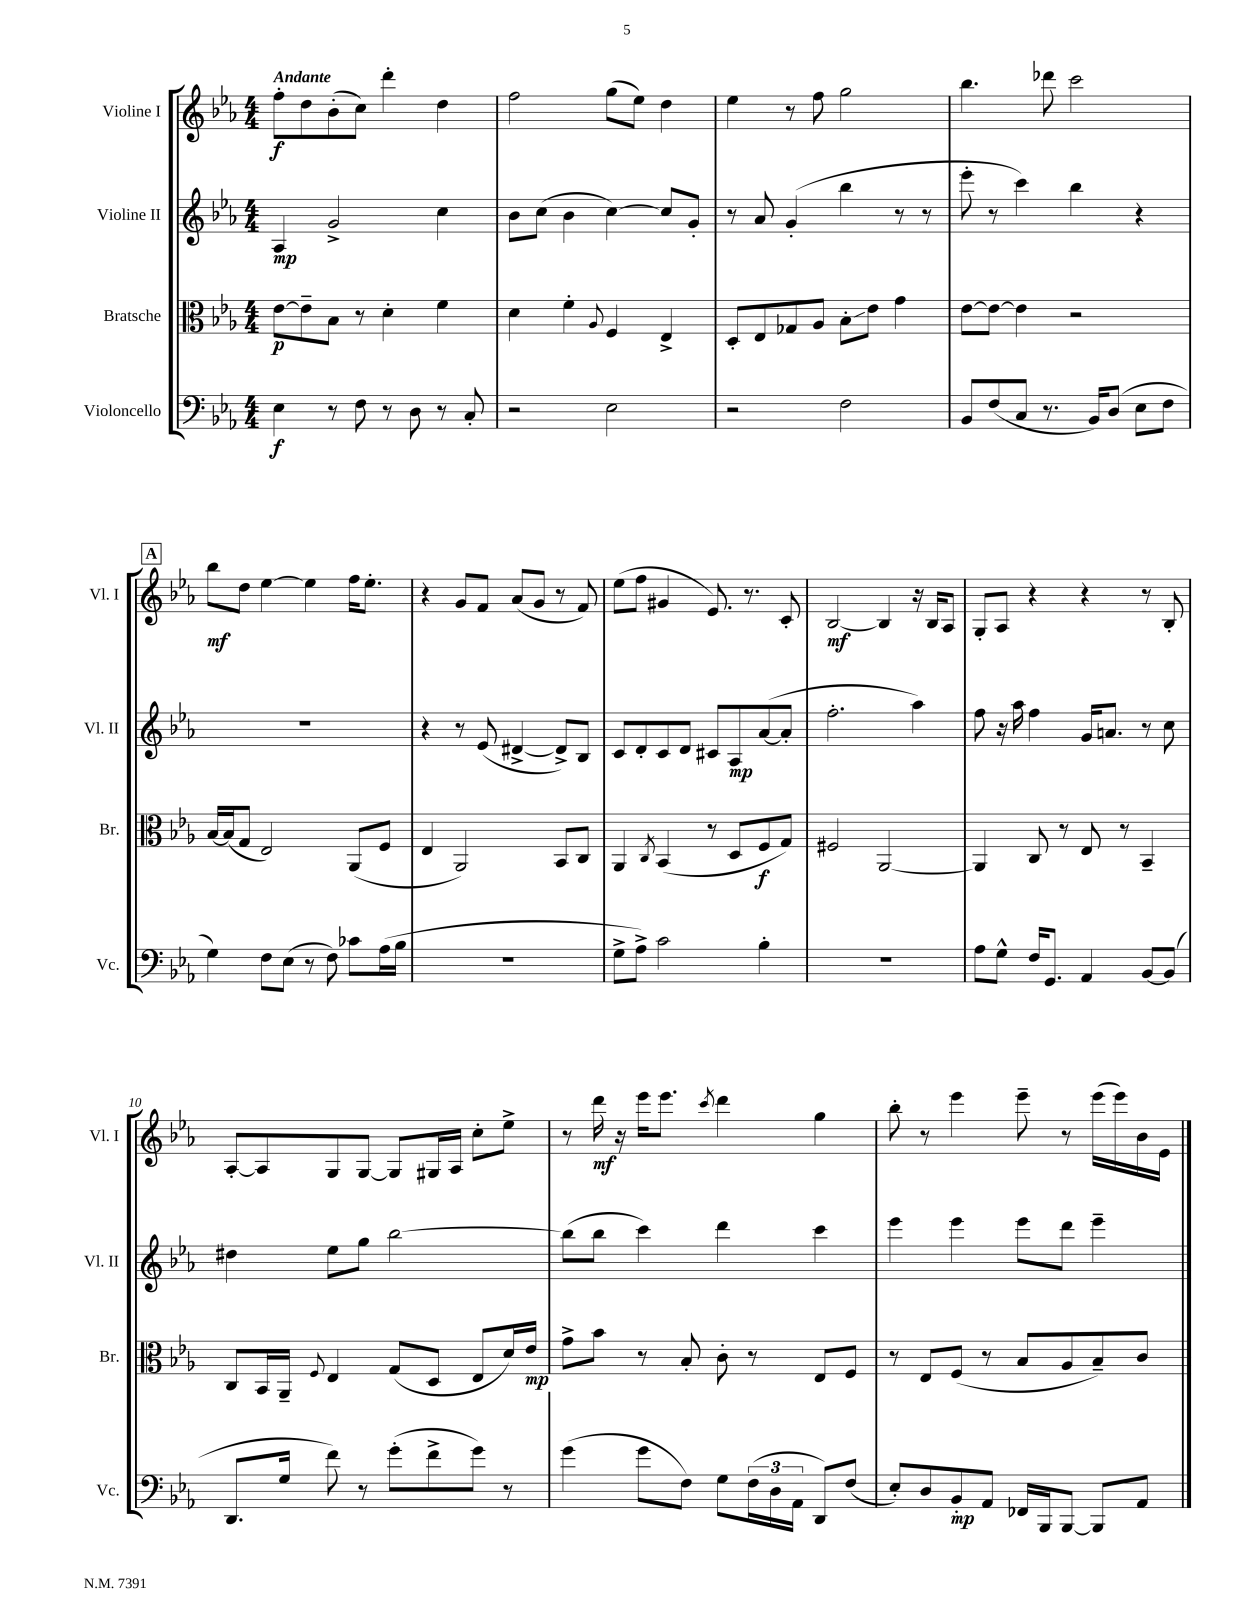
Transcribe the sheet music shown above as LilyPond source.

<<
\new StaffGroup <<
\new Staff = "s0" \with { instrumentName = "Violine I" shortInstrumentName = "Vl. I" } {
    \clef treble \key ees \major \numericTimeSignature \time 4/4 \tempo "Andante"
    f''8-.\f d''8 bes'8-.( c''8) d'''4-. d''4 |
    f''2 g''8( ees''8) d''4 |
    ees''4 r8 f''8 g''2 |
    bes''4. des'''8 c'''2 |
    \mark \markup { \box "A" } bes''8\mf d''8 ees''4~ ees''4 f''16 ees''8.-. |
    r4 g'8 f'8 aes'8( g'8 r8 f'8) |
    ees''8( f''8 gis'4 ees'8.) r8. c'8-. |
    bes2~\mf bes4 r16 bes16 aes8 |
    g8-. aes8 r4 r4 r8 bes8-. |
    aes8~-. aes8 g8 g8~ g8 gis16 aes16 c''8-. ees''8-> |
    r8 d'''16\mf r16 ees'''16 ees'''8. \acciaccatura { c'''8 } d'''4 g''4 |
    bes''8-. r8 ees'''4 ees'''8-- r8 ees'''16( ees'''16) bes'16 ees'16 \bar "|." |
}
\new Staff = "s1" \with { instrumentName = "Violine II" shortInstrumentName = "Vl. II" } {
    \clef treble \key ees \major \numericTimeSignature \time 4/4
    aes4\mp g'2-> c''4 |
    bes'8 c''8( bes'4 c''4~) c''8 g'8-. |
    r8 aes'8 g'4-.( bes''4 r8 r8 |
    ees'''8-. r8 c'''4) bes''4 r4 |
    \mark \markup { \box "A" } R1 |
    r4 r8 ees'8( dis'4~-> dis'8->) bes8 |
    c'8 d'8-. c'8 d'8 cis'8 aes8\mp aes'8~( aes'8-. |
    f''2.-. aes''4) |
    f''8 r16 aes''16 f''4 g'16 a'8. r8 c''8 |
    dis''4 ees''8 g''8 bes''2~ |
    bes''8( bes''8 c'''4) d'''4 c'''4 |
    ees'''4 ees'''4 ees'''8 d'''8 ees'''4-- \bar "|." |
}
\new Staff = "s2" \with { instrumentName = "Bratsche" shortInstrumentName = "Br." } {
    \clef alto \key ees \major \numericTimeSignature \time 4/4
    ees'8~\p ees'8-- bes8 r8 d'4-. f'4 |
    d'4 f'4-. \appoggiatura { aes8 } f4 ees4-> |
    d8-. ees8 ges8 aes8 bes8-.\glissando ees'8 g'4 |
    ees'8~ ees'8~ ees'4 r2 |
    \mark \markup { \box "A" } bes16~ bes16( g8 ees2) aes,8( f8 |
    ees4 aes,2) bes,8 c8 |
    aes,4 \acciaccatura { c8 } bes,4( r8 d8 f8\f g8) |
    fis2 aes,2~ |
    aes,4 c8 r8 ees8 r8 bes,4-- |
    c8 bes,16 aes,16-- \appoggiatura { f8 } ees4 g8( d8 ees8 d'16) ees'16\mp |
    g'8-> bes'8 r8 bes8-. c'8-. r8 ees8 f8 |
    r8 ees8 f8( r8 bes8 aes8 bes8--) c'8 \bar "|." |
}
\new Staff = "s3" \with { instrumentName = "Violoncello" shortInstrumentName = "Vc." } {
    \clef bass \key ees \major \numericTimeSignature \time 4/4
    ees4\f r8 f8 r8 d8 r8 c8-. |
    r2 ees2 |
    r2 f2 |
    bes,8 f8( c8 r8. bes,16) d8( ees8 f8 |
    \mark \markup { \box "A" } g4) f8 ees8( r8 f8) ces'8 aes16( bes16 |
    R1 |
    g8-> aes8->) c'2 bes4-. |
    R1 |
    aes8 g8-^ f16 g,8. aes,4 bes,8~ bes,8( |
    d,8. g16 f'8) r8 g'8-.( f'8-> g'8) r8 |
    g'4( g'8 f8) g8 \tuplet 3/2 { f16( d16 aes,16 } d,8) f8( |
    ees8-.) d8 bes,8-.\mp aes,8 fes,16 bes,,16 bes,,8~ bes,,8 aes,8 \bar "|." |
}
>>
>>
